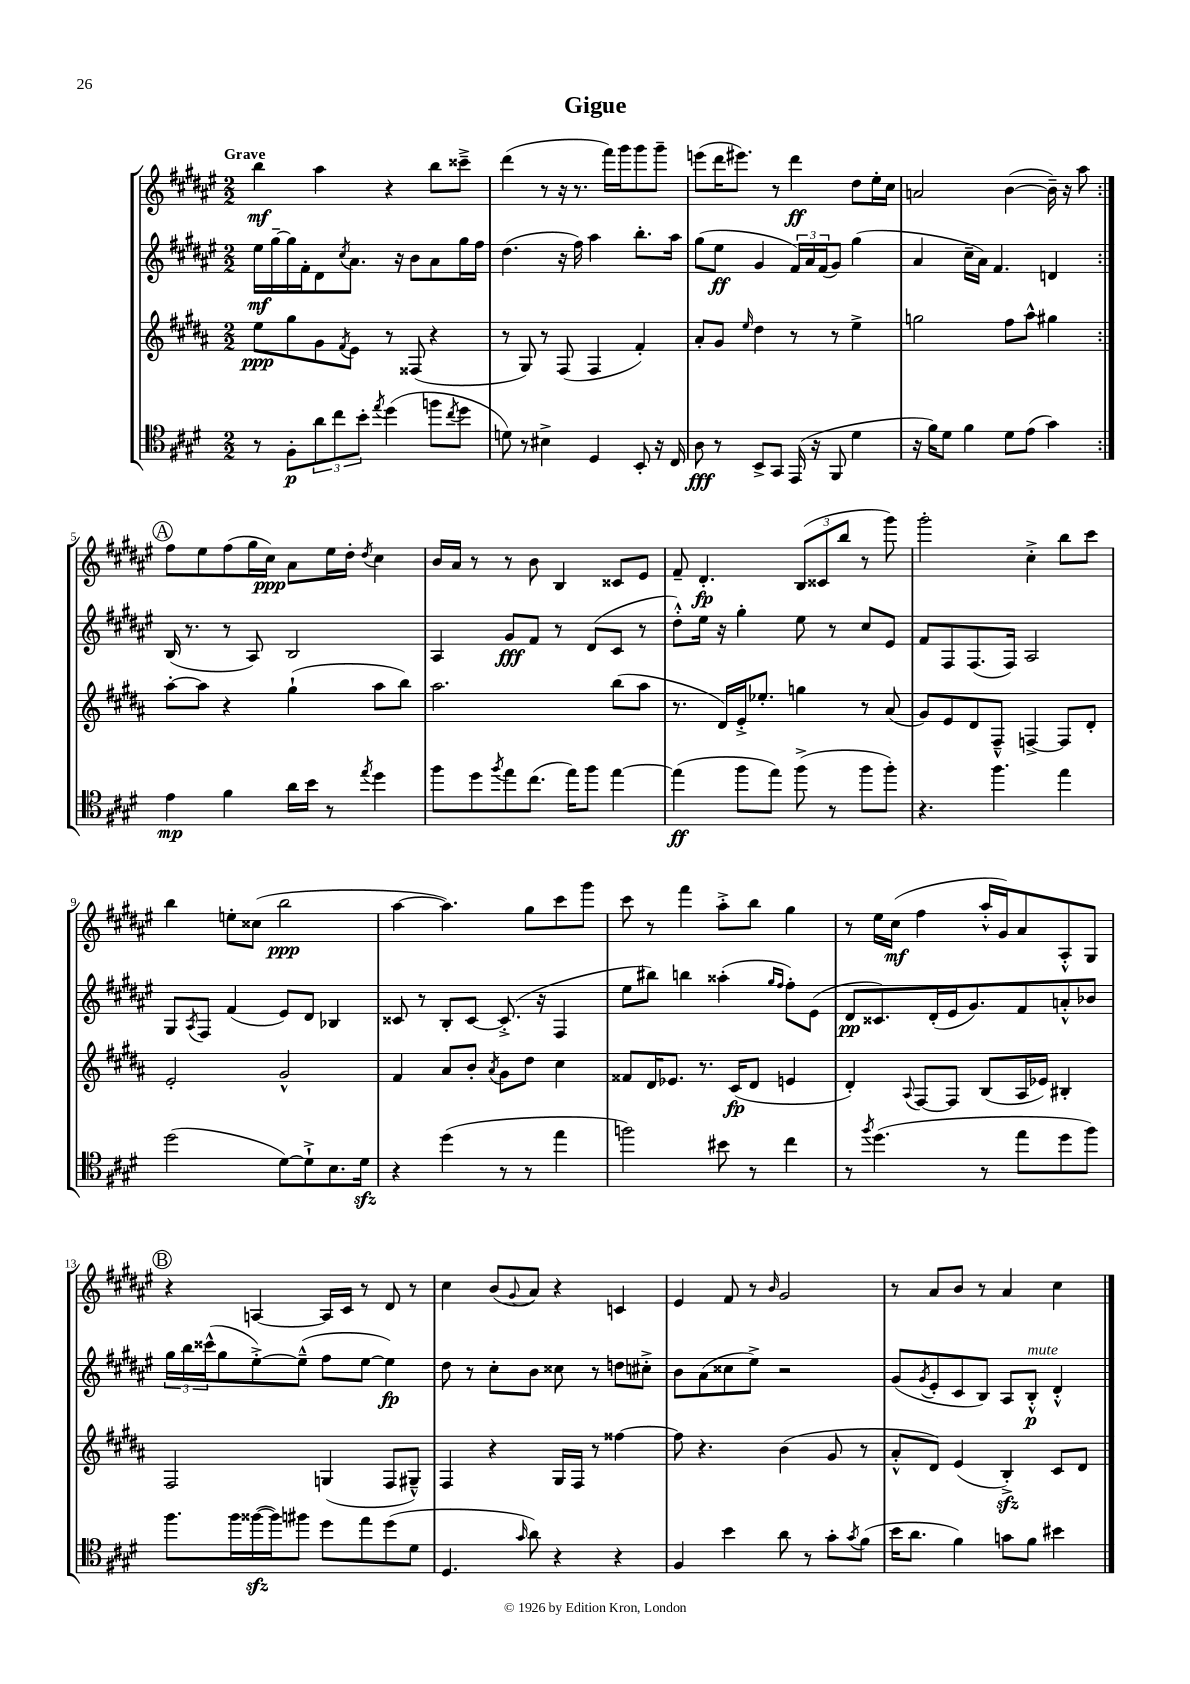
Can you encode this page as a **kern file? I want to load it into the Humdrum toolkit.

**kern	**dynam	**kern	**dynam	**kern	**dynam	**kern	**dynam
*part4	*part4	*part3	*part3	*part2	*part2	*part1	*part1
*staff4	*staff4	*staff3	*staff3	*staff2	*staff2	*staff1	*staff1
*clefC4	*	*clefG2	*	*clefG2	*	*clefG2	*
*k[f#c#g#d#]	*	*k[f#c#g#d#a#]	*	*k[f#c#g#d#a#e#]	*	*k[f#c#g#d#a#e#]	*
*M2/2	*	*M2/2	*	*M2/2	*	*M2/2	*
=1	=1	=1	=1	=1	=1	=1	=1
!	!	!	!	!	!	!LO:TX:a:B:t=Grave	!
8r	.	8ee\L	ppp	16ee#\LL	mf	4bb\	mf
.	.	.	.	[16gg#~\	.	.	.
8F#'\L	p	8gg#\	.	16gg#\]	.	.	.
.	.	.	.	16f#'\J	.	.	.
12a\	.	8g#\	.	8d#\	.	4aa#\	.
12cc#\	.	.	.	.	.	.	.
.	.	8qf#/	.	8qcc#/	.	.	.
.	.	8e\J	.	8.a#\J	.	.	.
12b'\J	.	.	.	.	.	.	.
8qee/	.	.	.	.	.	.	.
(4dd#\	.	8r	.	.	.	4r	.
.	.	.	.	16r	.	.	.
.	.	(8F##X/	.	8b\L	.	.	.
8ffn\L	.	4r	.	8a#\	.	8bb\L	.
8qcc#/	.	.	.	.	.	.	.
8dd#\J	.	.	.	16gg#\L	.	8ccc##X~^\J	.
.	.	.	.	16ff#\JJ	.	.	.
=2	=2	=2	=2	=2	=2	=2	=2
8dn\)	.	8r	.	(4.dd#\	.	(4ddd#\	.
8r	.	8G#/)	.	.	.	.	.
4B#X^\	.	8r	.	.	.	8r	.
.	.	(8F#/	.	16r	.	16r	.
.	.	.	.	16ff#\)	.	8.r	.
4D#/	.	4F#/	.	4aa#\	.	.	.
.	.	.	.	.	.	16fff#\LL)	.
.	.	.	.	.	.	16ggg#\J	.
8BB'/	.	4f#'/)	.	8.bb'\L	.	8ggg#\	.
16r	.	.	.	.	.	8ggg#~\J	.
16C#/	.	.	.	16aa#\Jk	.	.	.
=3	=3	=3	=3	=3	=3	=3	=3
8A\	fff	8a#'/L	.	(8gg#\L	.	(8eeen\L	.
8r	.	8g#/J	.	8ee#\J	ff	16ddd#\K	.
.	.	.	.	.	.	8.eee#X\J)	.
.	.	16qqee/	.	.	.	.	.
8BB^/L	.	4dd#\	.	4g#/	.	.	.
8GG#/J	.	.	.	.	.	8r	.
(16EE/	.	8r	.	24f#/LL)	.	4ddd#\	ff
.	.	.	.	24a#/	.	.	.
16r	.	.	.	.	.	.	.
.	.	.	.	(24f#/J	.	.	.
8FF#/	.	8r	.	8g#/J)	.	.	.
4d#\	.	4ee^\	.	(4gg#\	.	8dd#\L	.
.	.	.	.	.	.	16ee#'\L	.
.	.	.	.	.	.	16cc#\JJ	.
=4	=4	=4	=4	=4	=4	=4	=4
16r	.	2ggn\	.	4a#/	.	2an/	.
16f#\KL)	.	.	.	.	.	.	.
8d#\J	.	.	.	.	.	.	.
4f#\	.	.	.	16cc#~\LL	.	.	.
.	.	.	.	16a#\JJ)	.	.	.
.	.	.	.	4.f#/	.	.	.
8d#\L	.	8ff#\L	.	.	.	([4b\	.
(8e\J	.	8aa#^^\J	.	.	.	.	.
4g#\)	.	4gg#X\	.	4dn/	.	16b~\])	.
.	.	.	.	.	.	16r	.
.	.	.	.	.	.	8aa#\	.
!!LO:LB:g=z
!!LO:REH:place=s1:t=A
=5:|!	=5:|!	=5:|!	=5:|!	=5:|!	=5:|!	=5:|!	=5:|!
4e\	mp	[8aa#'\L	.	(16B/	.	8ff#\L	.
.	.	.	.	8.r	.	.	.
.	.	8aa#\J]	.	.	.	8ee#\	.
4f#\	.	4r	.	8r	.	(8ff#\	.
.	.	.	.	8A#/)	.	16gg#\L	.
.	.	.	.	.	.	16cc#\JJ)	ppp
16a\LL	.	(4gg#`\	.	2B/	.	8a#\L	.
16b\JJ	.	.	.	.	.	.	.
8r	.	.	.	.	.	16ee#\L	.
.	.	.	.	.	.	16dd#'\JJ	.
8qee/	.	.	.	.	.	8qdd#/	.
4dd#\	.	8aa#\L	.	.	.	4cc#\	.
.	.	8bb\J)	.	.	.	.	.
=6	=6	=6	=6	=6	=6	=6	=6
8ff#\L	.	2.aa#\	.	4A#/	.	16b/LL	.
.	.	.	.	.	.	16a#/JJ	.
8dd#\	.	.	.	.	.	8r	.
8qff#/	.	.	.	.	.	.	.
8ee\	.	.	.	8g#/L	fff	8r	.
(8.cc#\J	.	.	.	8f#/J	.	8b\	.
.	.	.	.	8r	.	4B/	.
16ee\KL)	.	.	.	.	.	.	.
8ff#\J	.	.	.	(8d#/L	.	.	.
[4ee\	.	(8bb\L	.	8c#/J	.	8c##X/L	.
.	.	8aa#\J	.	8r	.	8e#/J	.
=7	=7	=7	=7	=7	=7	=7	=7
(4ee\]	ff	8.r	.	8dd#'^^\L)	.	8f#~/	.
.	.	.	.	16ee#\Jk	.	4.d#'/	fp
.	.	16d#/LL)	.	16r	.	.	.
8ff#\L	.	16e'^/J	.	4gg#'\	.	.	.
.	.	8.ee-X'/J	.	.	.	.	.
8ee\J)	.	.	.	.	.	.	.
(8ff#^\	.	4ggn\	.	8ee#\	.	(12B/L	.
.	.	.	.	.	.	12c##X/	.
8r	.	.	.	8r	.	.	.
.	.	.	.	.	.	12bb/J	.
8ff#\L	.	8r	.	8cc#/L	.	8r	.
8ff#'\J)	.	(8a#/	.	8e#/J	.	8ggg#\)	.
=8	=8	=8	=8	=8	=8	=8	=8
4.r	.	8g#/L)	.	8f#/L	.	2ggg#'\	.
.	.	8e/	.	8F#/	.	.	.
.	.	8d#/	.	(8.F#/	.	.	.
4.ff#\	.	8F#~^^/J	.	.	.	.	.
.	.	.	.	16F#/Jk)	.	.	.
.	.	[4Fn^/	.	2A#/	.	4cc#'^\	.
4ee\	.	8F/L]	.	.	.	8bb\L	.
.	.	8d#'/J	.	.	.	8ccc#\J	.
!!LO:LB:g=z
=9	=9	=9	=9	=9	=9	=9	=9
(2dd#\	.	2e'/	.	8G#/L	.	4bb\	.
.	.	.	.	8qA#/	.	.	.
.	.	.	.	8F#/J	.	.	.
.	.	.	.	(4f#/	.	8een'\L	.
.	.	.	.	.	.	(8cc##X\J	.
[8d#\L)	.	2g#^^/	.	8e#/L)	.	2bb\	ppp
8d#`^\]	.	.	.	8d#/J	.	.	.
8.B\	.	.	.	4B-X/	.	.	.
16d#zz\Jk	.	.	.	.	.	.	.
=10	=10	=10	=10	=10	=10	=10	=10
4r	.	4f#/	.	8c##X/	.	[4aa#\	.
.	.	.	.	8r	.	.	.
(4dd#\	.	8a#/L	.	8B'/L	.	4.aa#\])	.
.	.	8b'/J	.	[8c##/J	.	.	.
.	.	8qa#/	.	.	.	.	.
8r	.	8g#\L	.	(8.c##'^/]	.	.	.
8r	.	8dd#\J	.	.	.	8gg#\L	.
.	.	.	.	16r	.	.	.
4ee\	.	4cc#\	.	4F#/	.	8ccc#\	.
.	.	.	.	.	.	8ggg#\J	.
=11	=11	=11	=11	=11	=11	=11	=11
2ffn\)	.	8f##X/L	.	8ee#\L	.	8ccc#\	.
.	.	16d#/K	.	8bb#X\J)	.	8r	.
.	.	8.e-X/J	.	.	.	.	.
.	.	.	.	4bbn\	.	4fff#\	.
.	.	8.r	.	.	.	.	.
8b#X\	.	.	.	(4aa##X'\	.	8aa#'^\L	.
.	.	(16c#/KL	fp	.	.	.	.
8r	.	8d#/J	.	.	.	8bb\J	.
.	.	.	.	16qqgg#/LL	.	.	.
.	.	.	.	16qqff#/JJ	.	.	.
4cc#\	.	4en/	.	8ff#'\L)	.	4gg#\	.
.	.	.	.	(8e#\J	.	.	.
=12	=12	=12	=12	=12	=12	=12	=12
8r	.	4d#'/)	.	8d#/L	pp	8r	.
8qff#/	.	.	.	.	.	.	.
(4.dd#\	.	.	.	8.c##X/)	.	16ee#\LL	.
.	.	.	.	.	.	(16cc#\JJ	mf
.	.	8qqA#/	.	.	.	.	.
.	.	[8F#/L	.	.	.	4ff#\	.
.	.	.	.	(16d#'/L	.	.	.
.	.	8F#/J]	.	16e#/J	.	.	.
.	.	.	.	8.g#/)	.	.	.
8r	.	(8B/L	.	.	.	16aa#'^^/LL	.
.	.	.	.	.	.	16g#/J)	.
8ee\L	.	16A#/L	.	8f#/	.	8a#/	.
.	.	16e-X/JJ)	.	.	.	.	.
8dd#\	.	4B#X'/	.	8an'^^/	.	8A#'^^/	.
8ff#\J)	.	.	.	8b-X/J	.	8G#/J	.
!!LO:LB:g=z
!!LO:REH:place=s1:t=B
=13	=13	=13	=13	=13	=13	=13	=13
8.ff#\L	.	2F#/	.	24gg#\LL	.	4r	.
.	.	.	.	24bb\	.	.	.
.	.	.	.	(24ccc##X^^\J	.	.	.
.	.	.	.	8gg#\	.	.	.
16ff#\L	.	.	.	.	.	.	.
([16ff##Xzz\	.	.	.	[8ee#'^\)	.	[4An/	.
16ff##\J])	.	.	.	.	.	.	.
8ff#X\J	.	.	.	(8ee#~^^\J]	.	.	.
8dd#\L	.	(4Gn/	.	8ff#\L	.	16A/LL]	.
.	.	.	.	.	.	16c#/JJ	.
8ee\	.	.	.	[8ee#\J	.	8r	.
(8dd#\	.	8F#/L	.	4ee#\])	fp	8d#/	.
8d#\J	.	8G#X~^^/J)	.	.	.	8r	.
=14	=14	=14	=14	=14	=14	=14	=14
4.D#/	.	4F#/	.	8dd#\	.	4cc#\	.
.	.	.	.	8r	.	.	.
.	.	4r	.	8cc#'\L	.	(8b/L	.
16qqg#/	.	.	.	.	.	8qqg#/	.
8a\)	.	.	.	8b\J	.	8a#/J)	.
4r	.	16G#/LL	.	8cc##X\	.	4r	.
.	.	16F#/JJ	.	.	.	.	.
.	.	8r	.	8r	.	.	.
4r	.	[4ff##X\	.	8ddn\L	.	4cn/	.
.	.	.	.	8cc#X'^\J	.	.	.
=15	=15	=15	=15	=15	=15	=15	=15
4F#/	.	8ff##\]	.	8b\L	.	4e#/	.
.	.	4.r	.	(8a#\	.	.	.
4b\	.	.	.	8cc##X\	.	8f#/	.
.	.	.	.	8ee#^\J)	.	8r	.
.	.	.	.	.	.	16qqb/	.
8a\	.	(4b\	.	2r	.	2g#/	.
8r	.	.	.	.	.	.	.
8g#'\L	.	8g#/	.	.	.	.	.
8qg#/	.	.	.	.	.	.	.
(8f#\J	.	8r	.	.	.	.	.
=16	=16	=16	=16	=16	=16	=16	=16
16b\KL	.	8a#'^^/L	.	(8g#/L	.	8r	.
8.a\J	.	.	.	.	.	.	.
.	.	.	.	8qg#/	.	.	.
.	.	8d#/J)	.	8e#'/	.	8a#/L	.
4f#\)	.	(4e/	.	8c#/	.	8b/J	.
.	.	.	.	8B/J)	.	8r	.
8gn\L	.	4Bzz'^/)	.	8A#/L	.	4a#/	.
!	!	!	!	!LO:TX:a:i:t=mute	!	!	!
8f#\J	.	.	.	8B'^^/J	p	.	.
4b#X\	.	8c#/L	.	4d#'^^/	.	4cc#\	.
.	.	8d#/J	.	.	.	.	.
==	==	==	==	==	==	==	==
*-	*-	*-	*-	*-	*-	*-	*-
